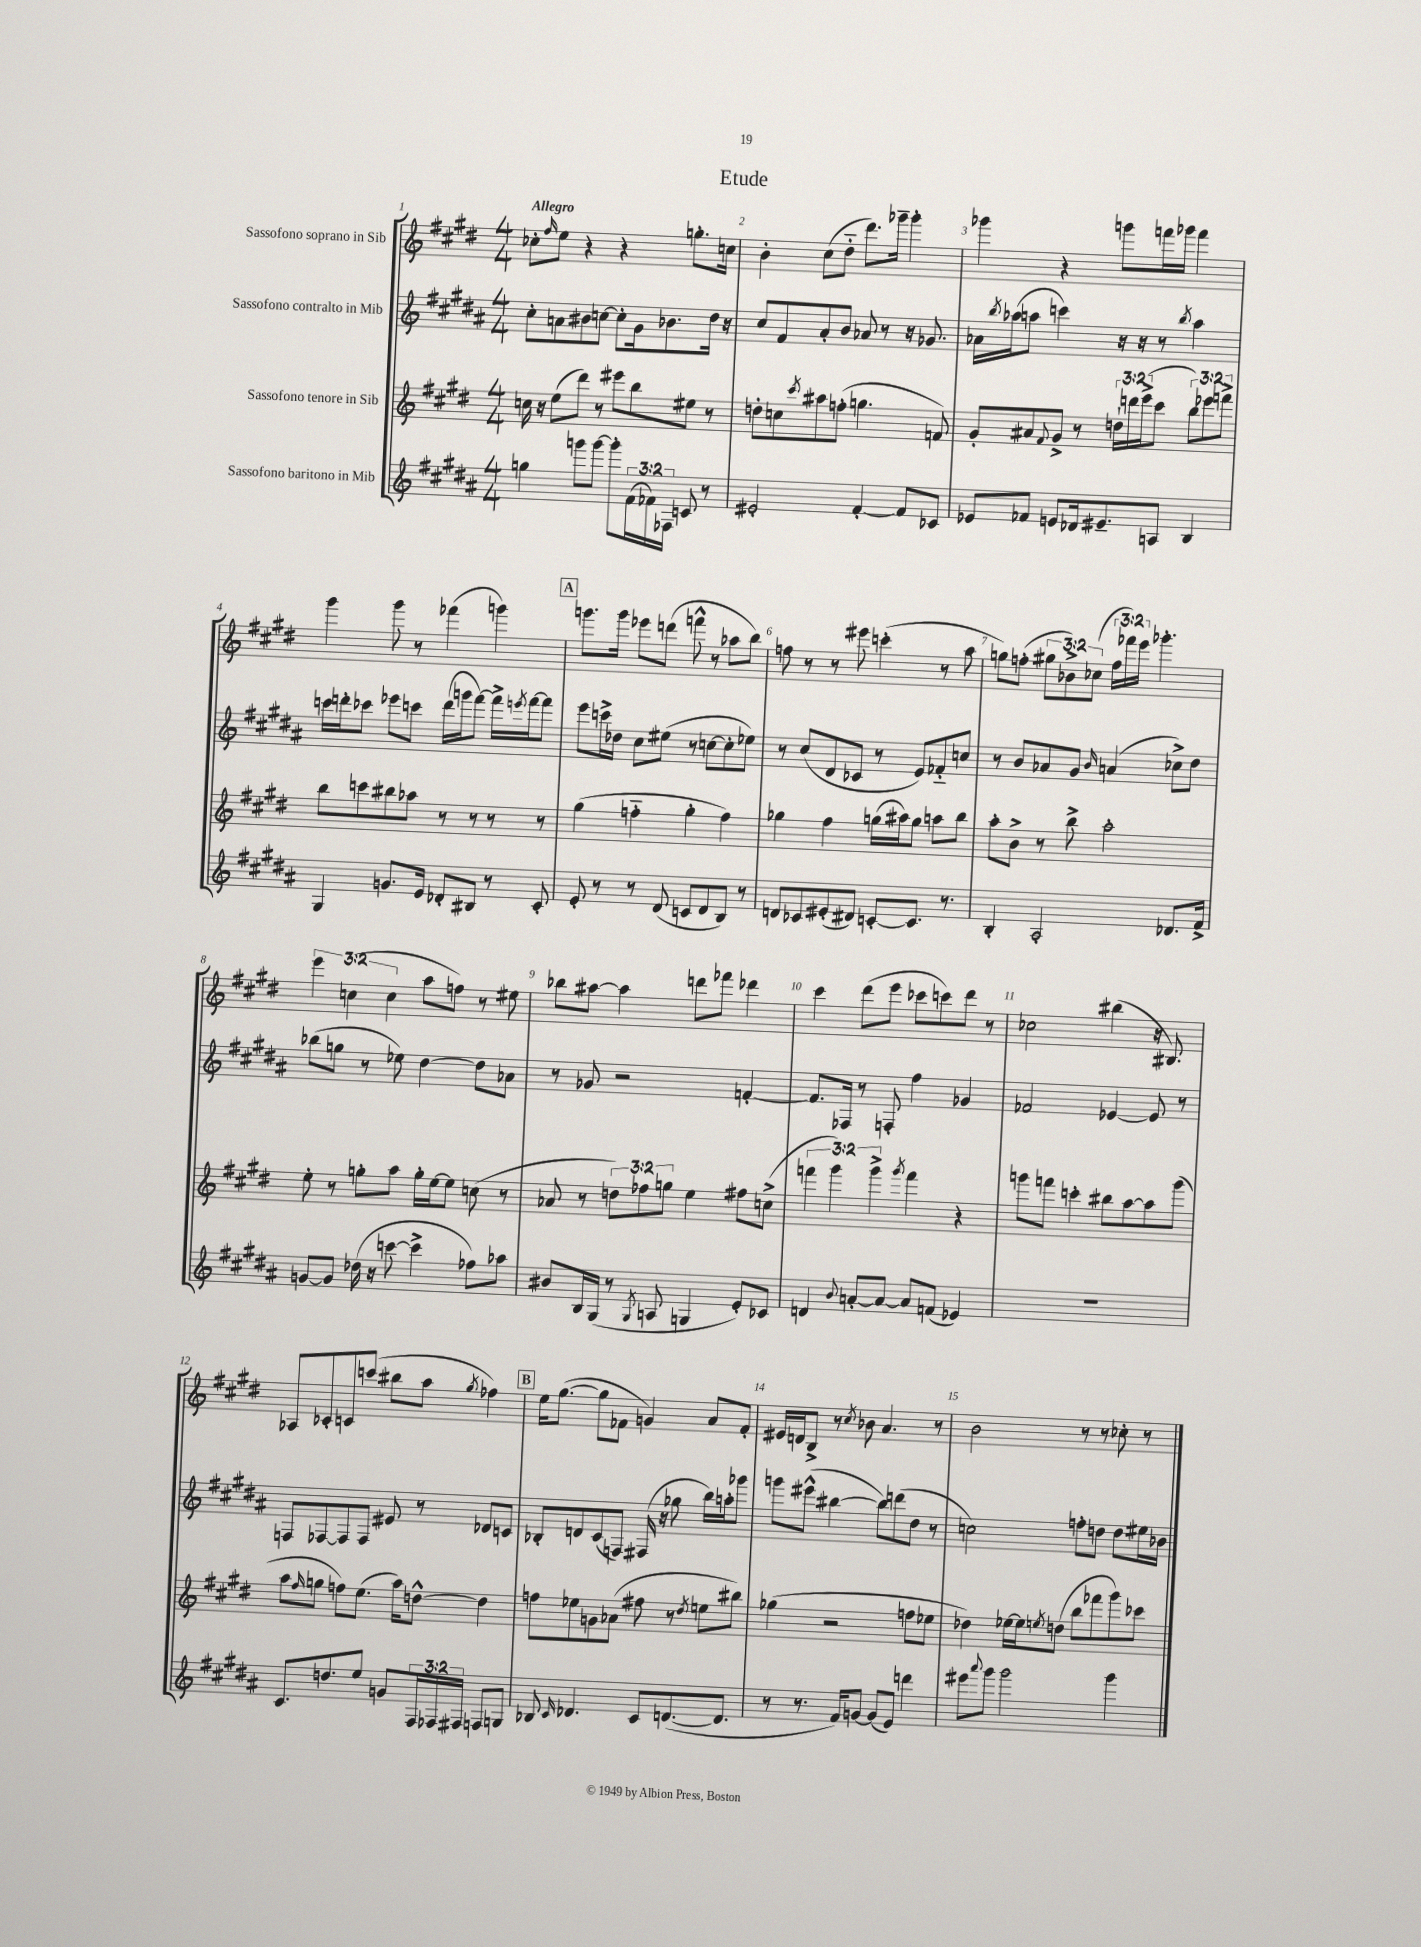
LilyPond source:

\header { title = "Etude" }
<<
\new StaffGroup <<
\new Staff = "s0" \with { instrumentName = "Sassofono soprano in Sib" } {
    \clef treble \key e \major \numericTimeSignature \time 4/4 \override Staff.TupletNumber.text = #tuplet-number::calc-fraction-text \tempo "Allegro"
    ces''8-. \grace { fis''16 } e''8 r4 r4 g''8.-. c''16 |
    b'4-. cis''8( dis''8-_ dis'''8.) ges'''16-- ges'''4-. |
    ges'''4 r4 g'''8 f'''16 ges'''16 f'''4 |
    gis'''4 gis'''8 r8 fes'''4( g'''4) |
    \mark \markup { \box "A" } g'''8. g'''16 ees'''8 d'''8( f'''8-^ r8 aes''8 b''8) |
    f''8 r8 r8 eis'''8 c'''4-.( r8 a''8 |
    g''8) f''8-.( \tuplet 3/2 { gis''8 bes'8->) ces''8( } \tuplet 3/2 { f''16 fes'''16) e'''16 } ges'''4.-. |
    \tuplet 3/2 { e'''4 c''4( c''4 } a''8 f''8) r8 eis''8 |
    bes''8 ais''8~ ais''4 d'''8 fes'''8 des'''4 |
    cis'''4 dis'''8( e'''8 ces'''8 c'''8) dis'''8 r8 |
    ces''2 bis''4( r16 bis8.) |
    aes8 ces'8-. c'8 c'''8( bis''8 a''8 \acciaccatura { gis''8 } fes''4) |
    \mark \markup { \box "B" } e''16 gis''8.~( gis''8 fes'8 g'4) a'8 fes'8-. |
    eis'16 d'16 b8-> r8 \acciaccatura { cis''8 } bes'8 a'4. r8 |
    b'2 r8 r8 ces''8-. r8 \bar "|." |
}
\new Staff = "s1" \with { instrumentName = "Sassofono contralto in Mib" } {
    \clef treble \key b \major \numericTimeSignature \time 4/4
    cis''8-. a'8 bis'8 c''8~ c''8-. gis'16 bes'8. dis''16 r16 |
    cis''8 fis'8 ais'8-. b'8 aes'8 r8 r16 ges'8. |
    aes'16 \acciaccatura { b''8 } aes''16( a''8 c'''4) r16 r16 r8 \acciaccatura { b''8 } a''4 |
    c'''16 d'''16-. ces'''8 ees'''8 c'''8 d'''16( g'''16 fis'''8~) fis'''16-> \acciaccatura { e'''8 } fis'''16~ fis'''8 |
    \mark \markup { \box "A" } e'''8 c'''16-> des''16 cis''8 eis''8( r8 c''8~ c''8-. ees''8) |
    r8 cis''8( dis'8 ces'8 r8 e'8) fes'8-_ c''8 |
    r8 b'8 aes'8 gis'8 \grace { b'16 } a'4( ces''8->) dis''8 |
    bes''8( g''8 r8 ees''8) dis''4~ dis''8 aes'8 |
    r8 ges'8 r2 f'4~-. |
    f'8. fes16 r8 f8-. fis''4 ges'4 |
    fes'2 ees'4~ ees'8 r8 |
    f8 fes8~ fes8 fes8 eis'8 r8 des'8 c'8 |
    \mark \markup { \box "B" } bes8-. d'8 cis'8( f8) fis16( r16 ges''8 b''16) a''16-. ges'''8 |
    g'''8 eis'''8-^( bis''4~ bis''8) d'''8( dis''8 r8 |
    c''2) f''8-. d''8 d''8 eis''16 bes'16 \bar "|." |
}
\new Staff = "s2" \with { instrumentName = "Sassofono tenore in Sib" } {
    \clef treble \key e \major \numericTimeSignature \time 4/4 \override Staff.TupletNumber.text = #tuplet-number::calc-fraction-text
    c''16 r16 e''8( dis'''8) r8 eis'''8 b''8 eis''8 r8 |
    d''8-. c''8 \acciaccatura { cis'''8 } ais''8 f''8-.( g''4. f'8) |
    gis'8-. ais'8 \appoggiatura { fis'8 } gis'8-> r8 \tuplet 3/2 { d''16-! d'''16 e'''16->( } cis'''8 \tuplet 3/2 { b''8) ees'''8 f'''8-> } |
    b''8 c'''8 bis''8 aes''8 r8 r8 r8 r8 |
    \mark \markup { \box "A" } gis''4( f''4-_ gis''4-. f''4) |
    ges''4 fis''4 g''16( ais''16) g''8 a''8 b''8 |
    a''8-. b'8-> r8 b''8-> a''2-. |
    e''8-. r8 g''8-. a''8 g''16-. e''16~ e''8 c''8( r8 |
    aes'8 r8 \tuplet 3/2 { d''8) fes''8 g''8 } e''4 fis''8 c''8->( |
    \tuplet 3/2 { f'''4 gis'''4) gis'''4-> } \acciaccatura { gis'''8 } f'''4 r4 |
    g'''8 f'''8 c'''4-. bis''8 a''8~ a''8 g'''8( |
    a''8 \grace { fis''16 } g''8 f''8) e''8.( a''16) d''8~-^ d''4 |
    \mark \markup { \box "B" } f''8 ees''8 g'8 aes'8( fis''8 r8 \acciaccatura { dis''8 } e''8 bis''8) |
    ges''4( r2 f''8 ees''8 |
    des''4) ees''16~ ees''16 \acciaccatura { e''8 } d''8( b''8 fes'''8 gis'''8) ces'''8 \bar "|." |
}
\new Staff = "s3" \with { instrumentName = "Sassofono baritono in Mib" } {
    \clef treble \key b \major \numericTimeSignature \time 4/4 \override Staff.TupletNumber.text = #tuplet-number::calc-fraction-text
    g''4 g'''8 g'''8~ g'''8-. \tuplet 3/2 { fis'16( fes'16) fes16 } c'8 r8 |
    eis'2-. fis'4~-. fis'8 ces'8 |
    ees'8 fes'8 e'8 des'16 eis'8.-- a8 b4 |
    gis4 g'8. e'16 des'8-. bis8 r8 cis'8-. |
    \mark \markup { \box "A" } e'8-. r8 r8 dis'8( c'8 dis'8 b8) r8 |
    d'8 ces'8 eis'8-.( dis'8) c'8~-. c'8. r8. |
    b4-. ais2-. des'8. fis'16-> |
    g'8~ g'8 des''16( r16 c'''8~ c'''4-> fes''8) aes''8 |
    bis'8 b16 gis16( r8 \acciaccatura { gis8 } a8 g4 e'8-.) ces'8 |
    d'4 \appoggiatura { b'8 } a'8~-. a'8~ a'8 f'8( ees'4) |
    R1 |
    cis'8. d''8. e''8 g'8 \tuplet 3/2 { fis16 fes16 fis16 } f8 g8 |
    \mark \markup { \box "B" } bes8 \grace { cis'16 } des'4. cis'8 d'8.~( d'8. |
    r8 r8. fis'16) g'8~ g'8( e'8) d'''4 |
    eis'''8 \appoggiatura { ais'''8 } gis'''8 gis'''2 gis'''4 \bar "|." |
}
>>
>>
\layout { \context { \Score \override BarNumber.break-visibility = ##(#f #t #t) barNumberVisibility = #all-bar-numbers-visible } }
